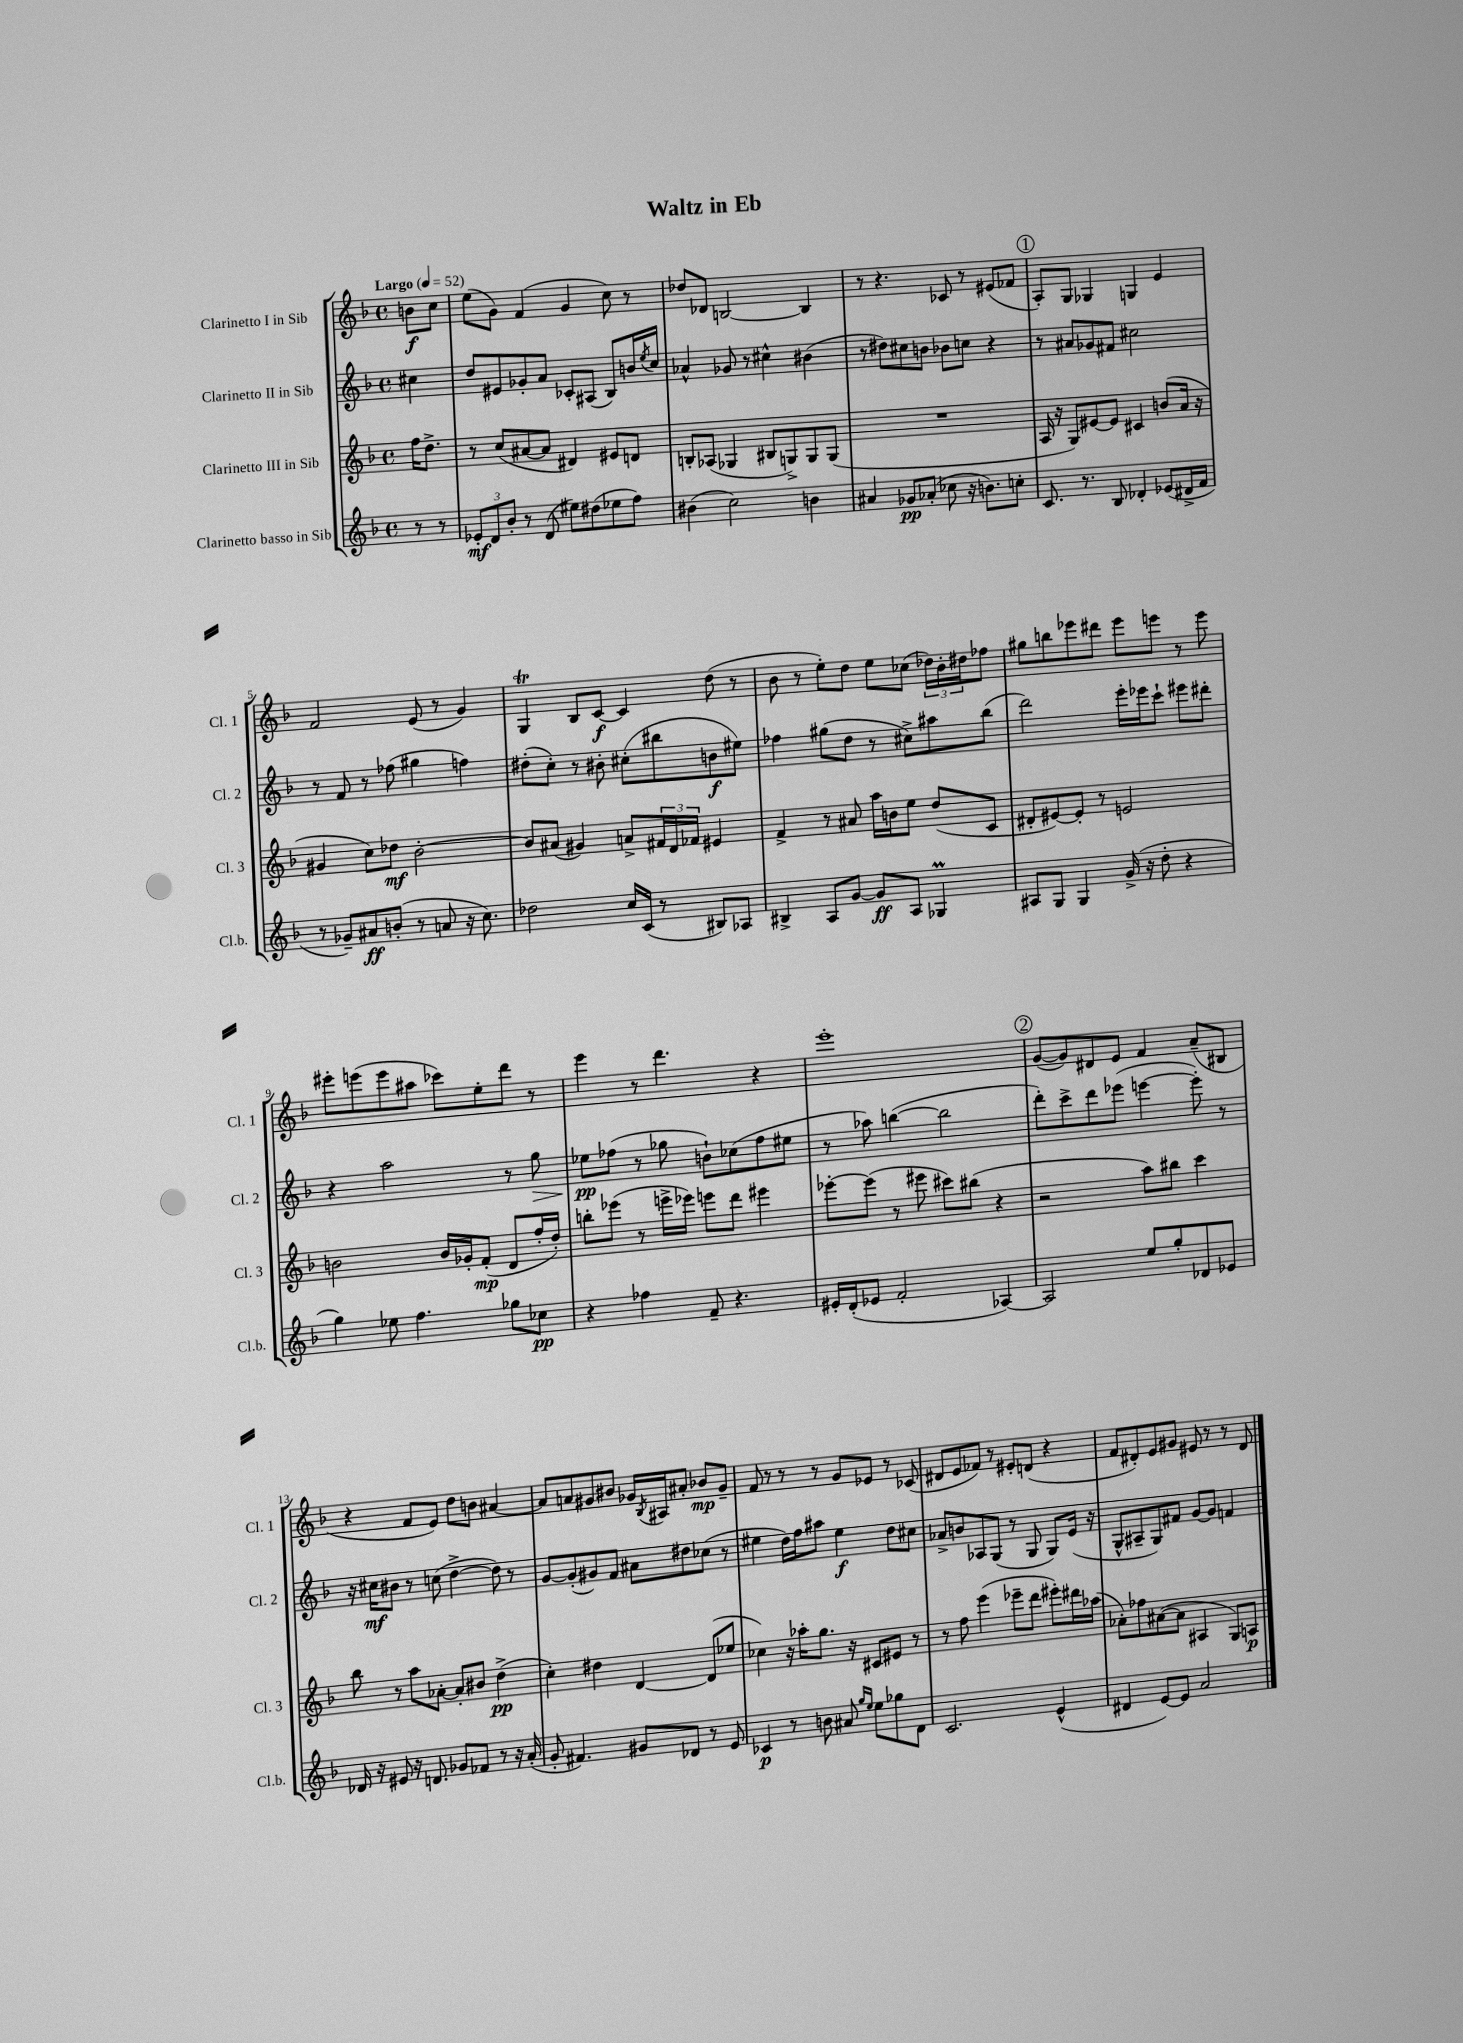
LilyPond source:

\header { title = "Waltz in Eb" }
<<
\new StaffGroup <<
\new Staff = "s0" \with { instrumentName = "Clarinetto I in Sib" shortInstrumentName = "Cl. 1" } {
    \clef treble \key f \major \defaultTimeSignature \time 4/4 \partial 4 \tempo "Largo" 4 = 52
    b'8\f c''8 |
    e''8( g'8) f'4( g'4 c''8) r8 |
    des''8 des'8 b2~ b4 |
    r8 r4. ces'8 r8 eis'8( fes'8 |
    \mark \markup { \circle "1" } a8-.) g8 ges4 g4 e'4 |
    f'2 e'8( r8 g'4) |
    g4\trill bes8 c'8~\f c'4 d''8( r8 |
    bes'8 r8 e''8-.) d''8 e''8 ces''8( \tuplet 3/2 { des''16) bes'16-. dis''16 } fes''8 |
    gis''8 b''8 ees'''8 dis'''8 ees'''8 e'''8 r8 e'''8 |
    eis'''8-. e'''8( e'''8 ais''8 ces'''8) e''8-. d'''8 r8 |
    e'''4 r8 d'''4. r4 |
    e'''1-. |
    \mark \markup { \circle "2" } g'8~( g'8) dis'8 e'8 f'4 a'8--( bis8 |
    r4 f'8 e'8) d''8 b'8 ais'4~ |
    ais'8 a'8 gis'8 bis'8 ges'16 \acciaccatura { bes8 } ais16 ais'8-. bes'8\mp ges'8-- |
    f'8 r8 r8 r8 g'8 ees'8 r8 ces'8( |
    dis'8 e'8 fes'8) r8 eis'8-. d'8( r4 |
    f'8 dis'8-.) e'8 gis'8 eis'8 r8 r8 dis'8 \bar "|." |
}
\new Staff = "s1" \with { instrumentName = "Clarinetto II in Sib" shortInstrumentName = "Cl. 2" } {
    \clef treble \key f \major \defaultTimeSignature \time 4/4 \partial 4
    cis''4 |
    d''8 eis'8 ges'8-. a'8 ces'8-. ais8( bes8) b'16 \acciaccatura { e''8 } c''16 |
    aes'4-^ ges'8 r8 cis''4-^ bis'4( |
    r8 dis''8) cis''8 b'8 bes'8 c''8 r4 |
    \mark \markup { \circle "1" } r8 ais'8 ges'8 fis'8 cis''2 |
    r8 f'8 r8 fes''8( gis''4 f''4) |
    dis''8-.( c''8-.) r8 bis'8-. cis''8-.( bis''8 b'8\f eis''8) |
    fes''4 gis''8( d''8 r8 cis''8->) ais''8 bes''8( |
    d'''2) e'''16-. ees'''16 c'''8-! eis'''8 dis'''8-. |
    r4 a''2 r8 g''8\> |
    ees''8\pp\! fes''8( r8 ges''8 b'8-!) ces''8( fes''8 eis''8 |
    r8 aes''8) b''4~( b''2 |
    \mark \markup { \circle "2" } d'''8-.) c'''8-> d'''8 ees'''8( e'''4~ e'''8-.) r8 |
    r16 cis''16\mf bis'8 r8 c''8( d''4~-> d''8) r8 |
    g'8~ g'8-.( gis'8) f'8 ais'8 dis''8 ces''8( r8 |
    eis''4 d''16) f''16 ais''8 eis''4\f d''8 cis''8 |
    aes'8-> b'8 aes8 g8( r8 g8 g8) e'16( r16 |
    g8-^ ais8-- g8) fis'8 g'8~ g'8 f'4 \bar "|." |
}
\new Staff = "s2" \with { instrumentName = "Clarinetto III in Sib" shortInstrumentName = "Cl. 3" } {
    \clef treble \key f \major \defaultTimeSignature \time 4/4 \partial 4
    f''16 d''8.-> |
    r8 c''8( ais'8~ ais'8 dis'4) eis'8 d'8 |
    b8-. aes8( ges4 bis8 g8->) g8 g8( |
    R1 |
    \mark \markup { \circle "1" } a16 r16 g8) eis'8~ eis'8 cis'4 b'8( a'16 r16 |
    gis'4 c''8) des''8\mf bes'2~-. |
    bes'8 ais'8( gis'4) a'8-> \tuplet 3/2 { fis'16 d'16 fes'16 } eis'4 |
    f'4-> r8 ais'8 a''16 b'16 e''8 d''8( c'8 |
    dis'8-. eis'8~) eis'8-. r8 e'2 |
    b'2 b'16 ges'16-. f'8-.\mp( d'8 f''16-. d''16-.) |
    b''8-. ees'''8( r8 e'''16-> ees'''16) e'''8 d'''8 eis'''4 |
    ees'''8~-. ees'''8( r8 eis'''8 cis'''8) bis''8( r4 |
    \mark \markup { \circle "2" } r2 a''8) bis''8 c'''4 |
    bes''8 r8 a''8 aes'8~-. aes'8-. bis'8 d''4->\pp( |
    c''4-.) dis''4 d'4~ d'8( ees''8 |
    ces''4) r16 aes''16-. g''8. r16 cis'8 eis'8 r8 |
    r8 f''8 e'''4( ees'''8-- d'''8 eis'''8-.) dis'''16 aes''16( |
    aes'8-.) fes''8 ais'8~( ais'8 ais4 g8) a8\p \bar "|." |
}
\new Staff = "s3" \with { instrumentName = "Clarinetto basso in Sib" shortInstrumentName = "Cl.b." } {
    \clef treble \key f \major \defaultTimeSignature \time 4/4 \partial 4
    r8 r8 |
    \tuplet 3/2 { ees'8-.\mf d'8 bes'8-. } r8 d'8( eis''8) dis''8( ees''8 f''8) |
    bis'4( c''2) b'4 |
    ais'4 ges'8\pp aes'8-.( ces''8 r16 b'8.) c''8-. |
    \mark \markup { \circle "1" } c'8. r8. bes8 des'4-. ees'8( dis'16-> f'16 |
    r8 ges'8--) ais'8\ff b'8-.( r8 a'8 r16 c''8.) |
    des''2 c''16 c'16( r8 bis8) aes8 |
    bis4-> a8 g'8~ g'8\ff a8 ges4\prall |
    ais8 g8 g4 g'16->( r16 d''8-. r4 |
    g''4) ees''8 f''4. ges''8 ces''8\pp |
    r4 fes''4 f'8-- r4. |
    eis'16-. d'16-.( ees'8 f'2-. aes4~) |
    \mark \markup { \circle "2" } aes2 e''8 g''8-. des'8 ees'8 |
    des'16 r16 eis'8 r16 d'8. ges'8 fes'8 r8 r16 a'16-.( |
    g'8-. fis'4.) gis'8 des'8 r8 e'8 |
    ces'4\p r8 b'8 ais'8 \grace { g''16 e''16 } e''8 ges''8 d'8 |
    c'2. e'4-^( |
    dis'4 e'8~) e'8 a'2 \bar "|." |
}
>>
>>
